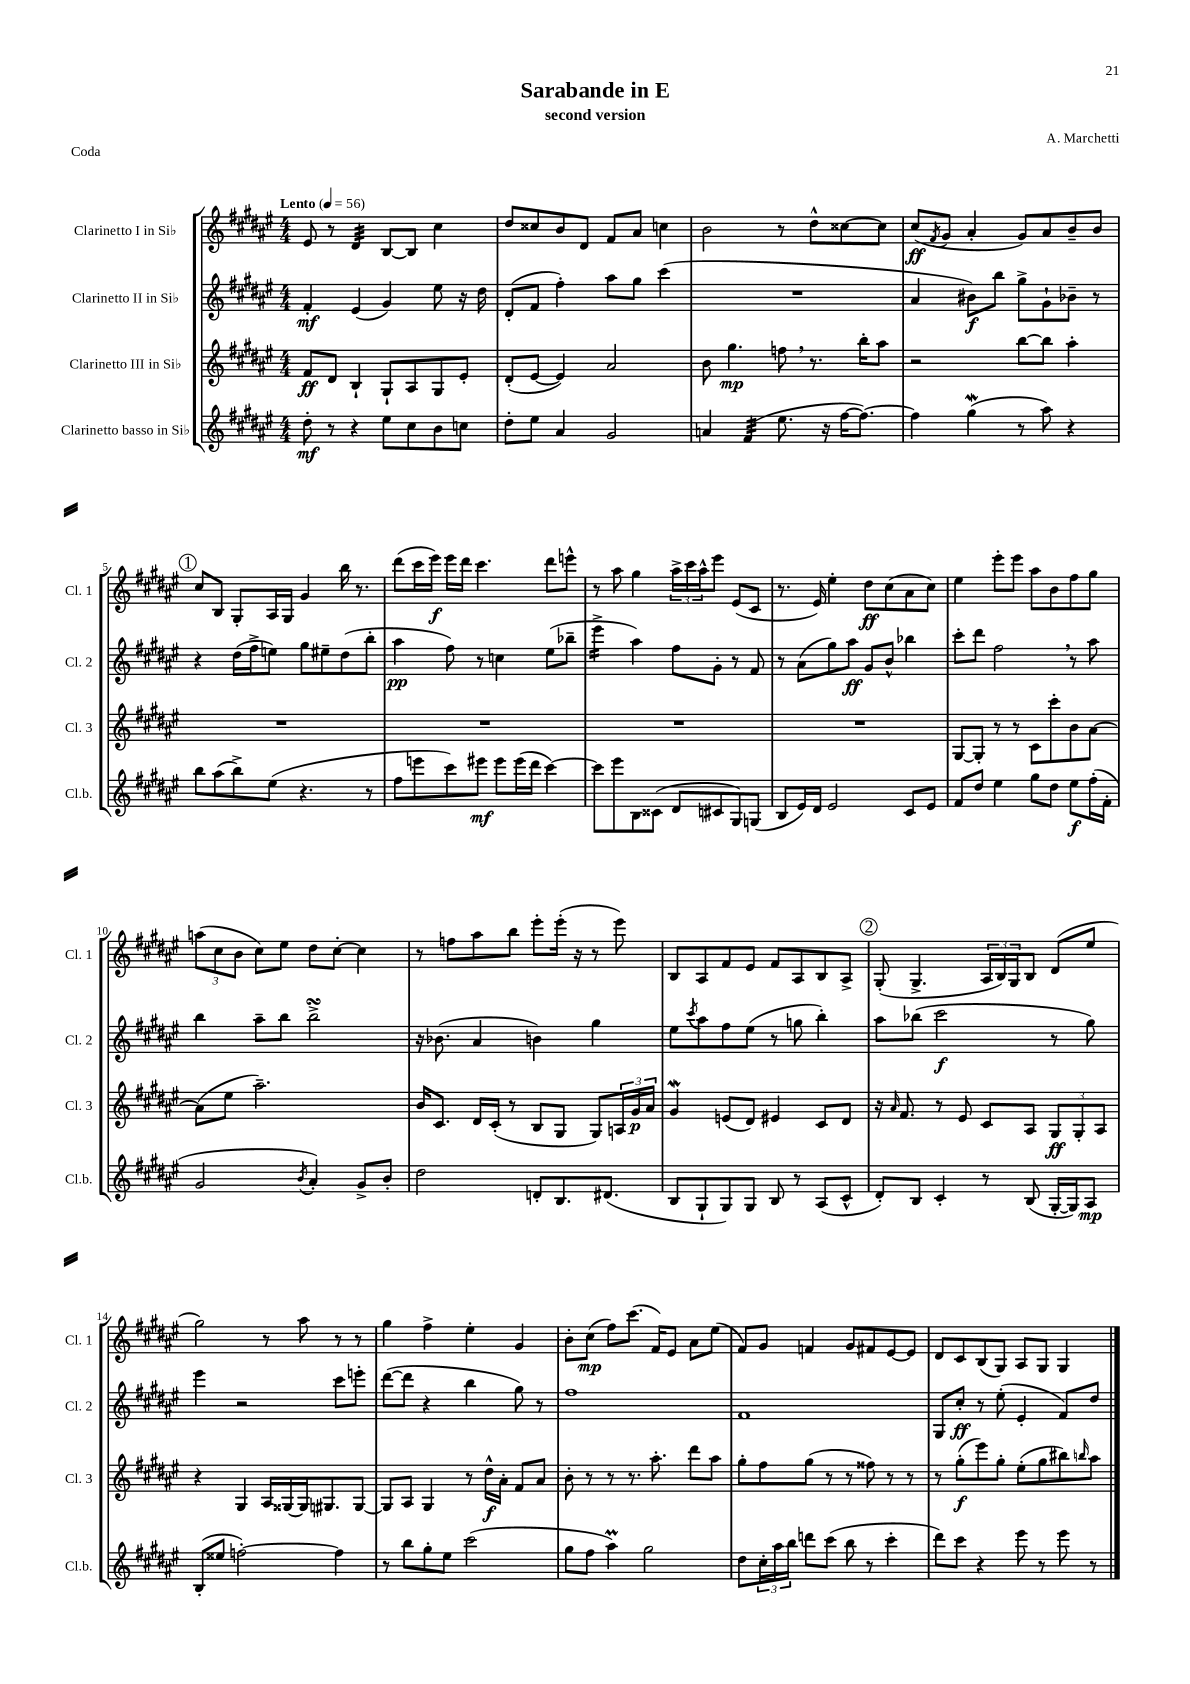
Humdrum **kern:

**kern	**kern	**kern	**kern
*staff4	*staff3	*staff2	*staff1
*clefG2	*clefG2	*clefG2	*clefG2
*k[f#c#g#d#a#e#]	*k[f#c#g#d#a#e#]	*k[f#c#g#d#a#e#]	*k[f#c#g#d#a#e#]
*M4/4	*M4/4	*M4/4	*M4/4
*MM56	*MM56	*MM56	*MM56
8dd#'	8f#	4f#'	8e#
8r	8d#	.	8r
4r	4B`	(4e#	4d#
8ee#	8G#`	4g#)	[8B
8cc#	8A#	.	8B]
8b	8G#	8ee#	4cc#
8cc	8e#'	16r	.
.	.	16dd#	.
=	=	=	=
8dd#'	(8d#'	(8d#'	8dd#
8ee#	[8e#	8f#	8cc##
4a#	4e#])	4ff#')	8b
.	.	.	8d#
2g#	2a#	8aa#	8f#
.	.	8gg#	8a#
.	.	(4ccc#	4cc
=	=	=	=
4a	8b	1r	2b
.	4.gg#	.	.
(4f#	.	.	.
8.ee#	8ff	.	8r
.	8.r	.	8dd#^^
16r	.	.	.
[16ff#	.	.	[8cc##
8.ff#_)	16bb'	.	.
.	8aa#	.	8cc##]
=	=	=	=
4ff#]	2r	4a#	(8cc#
.	.	.	8qf#
.	.	.	8g#
(4gg#	.	8b#)	4a#'
.	.	8bb	.
8r	[8bb	8gg#^	8g#)
8aa#)	8bb]	8g#`	8a#
4r	4aa#'	8b-~	8b~
.	.	8r	8b
=	=	=	=
8bb	1r	4r	8cc#
(8aa#	.	.	8B
8bb^)	.	(16dd#	8G#'
.	.	16ff#^	.
(8ee#	.	8ee)	16A#
.	.	.	16G#
4.r	.	8gg#	4g#
.	.	8ee#~	.
.	.	(8dd#	16bb
.	.	.	8.r
8r	.	8bb'	.
=	=	=	=
8ff#	1r	4aa#	(8ddd#
8eee	.	.	16ccc#
.	.	.	16eee#)
8ccc#)	.	8ff#)	16eee#
.	.	.	16ddd#
8eee#	.	8r	4.ccc#
8eee#	.	4cc	.
(16eee#	.	.	.
16ddd#	.	.	.
[4ccc#)	.	(8ee#	8ddd#
.	.	8bb-~	8eee^^
=	=	=	=
8ccc#]	1r	4eee#^	8r
8eee#	.	.	8aa#
8B	.	4aa#)	4gg#
(8c##	.	.	.
8d#	.	8ff#	24aa#^
.	.	.	24ccc#
.	.	.	24aa#^^
8c#	.	8g#'	8eee#
8G#)	.	8r	(8e#
(8G	.	8f#	8c#
=	=	=	=
8B	1r	8r	8.r
16e#)	.	(8a#	.
16d#	.	.	16e#)
2e#	.	8gg#)	4ee#'
.	.	8aa#	.
.	.	8g#	8dd#
.	.	8b^^	(8cc#
8c#	.	4bb-	8a#
8e#	.	.	8cc#)
=	=	=	=
8f#	[8G#	8ccc#'	4ee#
8dd#	8G#']	8ddd#	.
4ee#	8r	2ff#	8eee#'
.	8r	.	8eee#
8gg#	8c#	.	8aa#
8dd#	8ccc#'	.	8b
8ee#	8b	8r	8ff#
(16ff#'	[8a#	8aa#	8gg#
16f#'	.	.	.
=	=	=	=
2g#	(8a#]	4bb	(12aa
.	.	.	12cc#
.	8ee#	.	.
.	.	.	12b
.	2.aa#~)	8aa#~	8cc#)
.	.	8bb	8ee#
8qb	.	.	.
4a#')	.	2bb^	8dd#
.	.	.	[8cc#'
8g#^	.	.	4cc#]
8b'	.	.	.
=	=	=	=
2dd#	16b	16r	8r
.	8.c#	(8.b-	.
.	.	.	8ff
.	16d#	4a#	8aa#
.	(16c#'	.	.
.	8r	.	8bb
8d'	8B	4b)	8eee#'
8.B	8G#	.	(16eee#'
.	.	.	16r
.	8G#)	4gg#	8r
(8.d#	.	.	.
.	24A	.	8eee#)
.	24g#	.	.
.	24a#	.	.
=	=	=	=
8B	4g#	8ee#	8B
.	.	8qccc#	.
8G#`	.	8aa#	8A#
8G#)	(8e	8ff#	8f#
8G#	8d#)	(8ee#	8e#
8B	4e#	8r	8f#
8r	.	8gg	8A#
(8A#	8c#	4bb')	8B
8c#^^	8d#	.	8A#^
=	=	=	=
8d#')	16r	8aa#	(8G#'
.	16qqa#	.	.
.	8.f#	.	.
8B	.	(8bb-	4.G#^
4c#'	8r	2ccc#	.
.	8e#	.	.
8r	8c#	.	24A#
.	.	.	24B)
.	.	.	24G#
(8B	8A#	.	8B
[16G#'	12G#	8r	(8d#
16G#])	.	.	.
.	12G#'	.	.
8A#	.	8gg#)	8ee#
.	12A#	.	.
=	=	=	=
(8B'	4r	4eee#	2gg#)
8ee##	.	.	.
[2ff')	4G#	2r	.
.	16A#	.	8r
.	[16G##	.	.
.	16G##]	.	8aa#
.	8.G#	.	.
4ff]	.	8ccc#	8r
.	[8G#	8eee'	8r
=	=	=	=
8r	8G#]	([8ddd#	4gg#
8bb	8A#	8ddd#]	.
8gg#'	4G#	4r	4ff#^
8ee#	.	.	.
(2ccc#	8r	4bb	4ee#'
.	16dd#^^	.	.
.	16a#'	.	.
.	8f#	8gg#)	4g#
.	8a#	8r	.
=	=	=	=
8gg#	8b'	1ff#	8b'
8ff#	8r	.	(8cc#
4aa#)	8r	.	8ff#)
.	8.r	.	(8.ccc#
2gg#	.	.	.
.	8.aa#'	.	16f#)
.	.	.	8e#
.	8ddd#	.	8a#
.	8aa#	.	(8ee#
=	=	=	=
8dd#	8gg#'	1f#	8f#)
24cc#'	8ff#	.	8g#
24aa#	.	.	.
24bb	.	.	.
8ddd	(8gg#	.	4f
(8ccc#	8r	.	.
8bb	8r	.	8g#
8r	8ff##)	.	8f#
4ccc#'	8r	.	[8e#
.	8r	.	8e#]
=	=	=	=
8ddd#)	8r	8G#	8d#
8ccc#	(8gg#'	8cc#'	8c#
4r	8eee#)	8r	(8B
.	8gg#'	(8ee#'	8G#)
8eee#	(8ee#'	4e#'	8A#
8r	8gg#	.	8G#
8eee#	8bb#)	8f#)	4G#
.	16qqbb	.	.
8r	8aa#	8dd#	.
==	==	==	==
*-	*-	*-	*-
